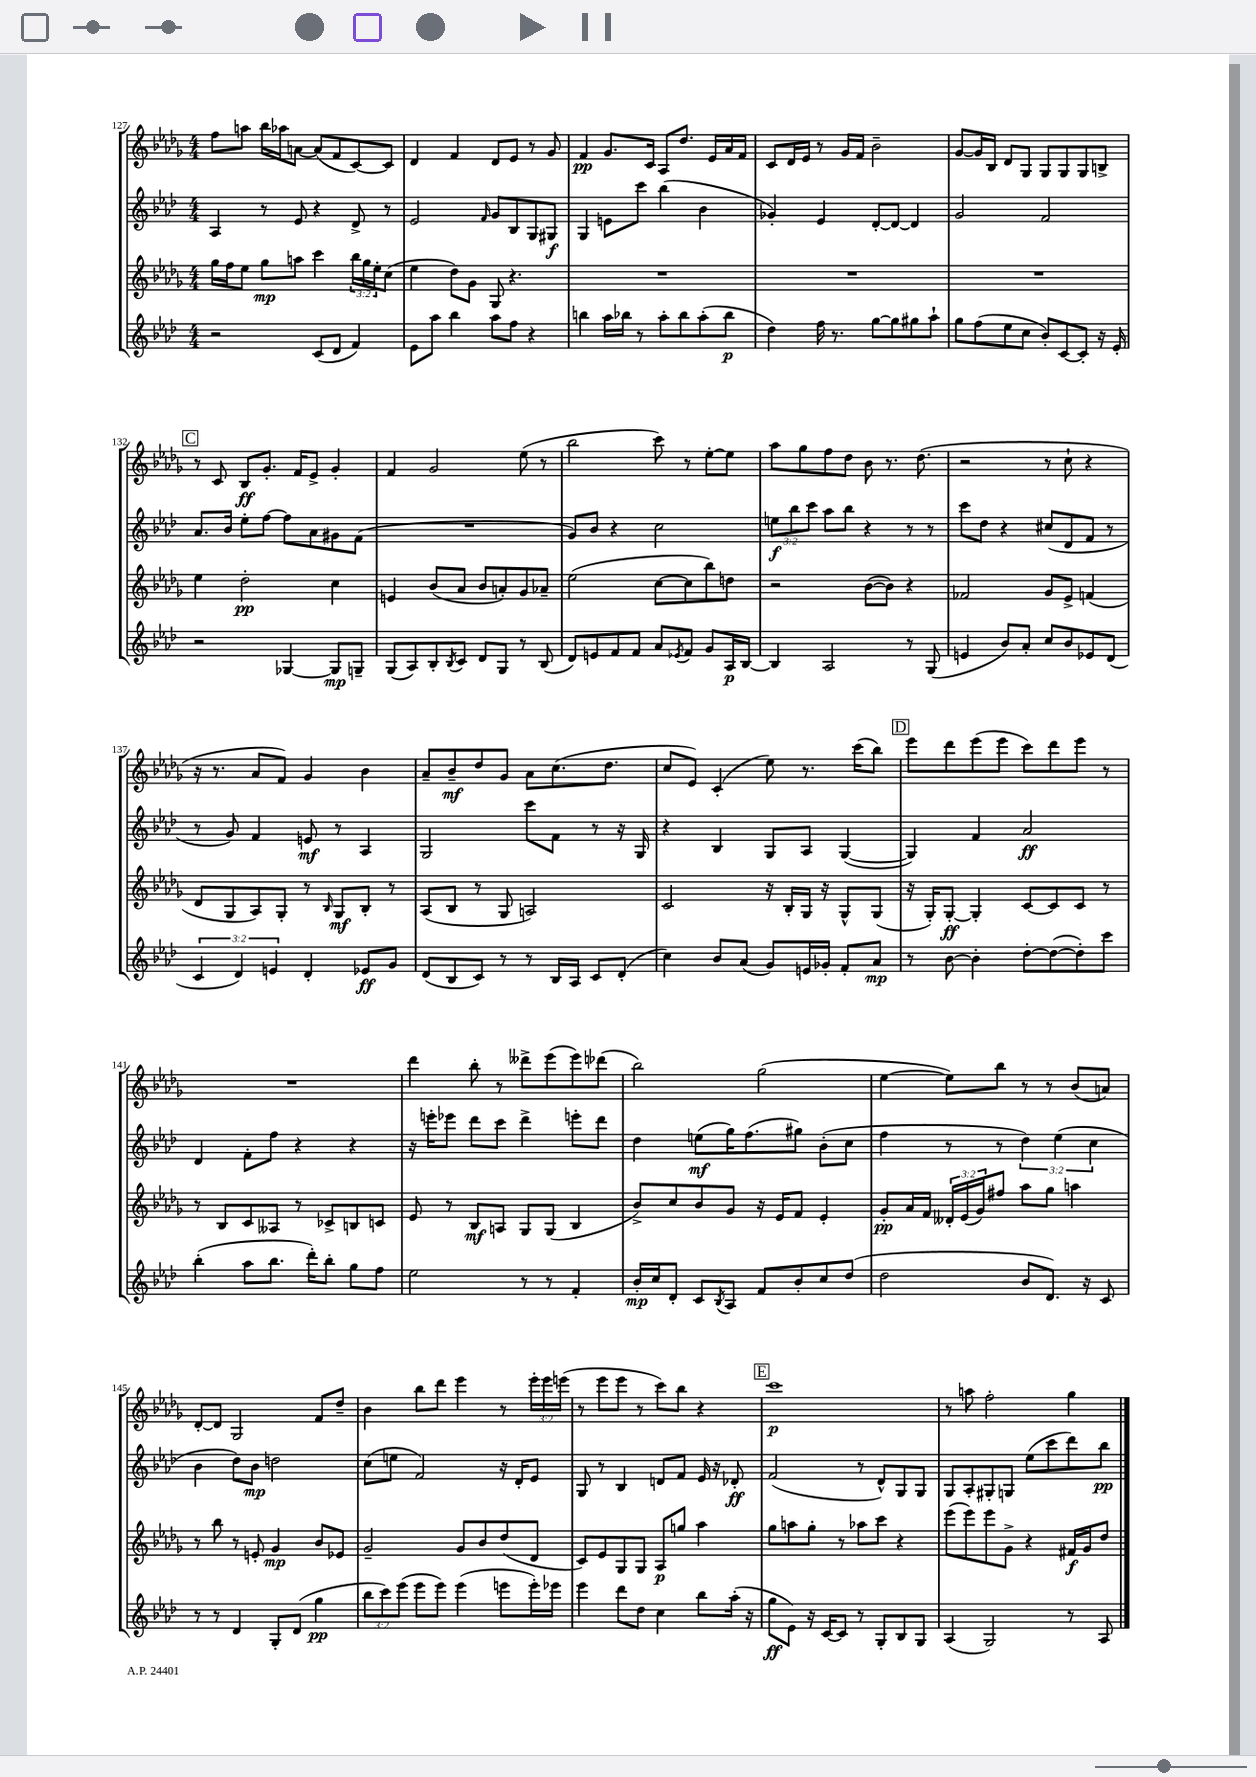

**kern	**kern	**kern	**kern
*staff4	*staff3	*staff2	*staff1
*clefG2	*clefG2	*clefG2	*clefG2
*k[b-e-a-d-]	*k[b-e-a-d-g-]	*k[b-e-a-d-]	*k[b-e-a-d-g-]
*M4/4	*M4/4	*M4/4	*M4/4
2r	16gg-\LL	4A-/	8ff\L
.	16ff\J	.	.
.	8ee-\J	.	8aa\J
.	8gg-\L	8r	16bb-\LL
.	.	.	16aa-\J
.	8aa\J	8e-/	[8a\J
(8c/L	4ccc\	4r	(8a/]L
8d-/J	.	.	8f/
4f/)	24bb-\LL	8d-^/	[8c/)
.	24gg-\	.	.
.	24ee-'\J	.	.
.	(8cc\J	8r	8c/]J
=	=	=	=
8e-\L	4ee-\	2e-/	4d-/
8aa-\J	.	.	.
4bb-\	8dd-\L)	.	4f/
.	8g-\J	.	.
.	.	16qqf/	.
8aa-\L	8G-/	8g/L	8d-/L
8ff\J	4.r	8B-/	8e-/J
4r	.	8G/	8r
.	.	8G#/J	8g-/
=	=	=	=
4bb\	1r	4G/	4f/
16aa-\LL	.	8e\L	8.g-/L
16bb-\JJ	.	.	.
8r	.	8ccc\J	.
.	.	.	16c/Jk
8aa-'\L	.	(4bb-\	8A-/L
8bb-\	.	.	8.dd-/J
(8aa-'\	.	4b-\	.
.	.	.	16e-/LL
8bb-\J	.	.	16a-/
.	.	.	16f/JJ
=	=	=	=
4dd-\)	1r	4g-'/)	8c/L
.	.	.	16d-/L
.	.	.	16e-/JJ
16ff\	.	4e-/	8r
8.r	.	.	.
.	.	.	16g-/LL
.	.	.	16f/JJ
[8gg\L	.	[8d-'/L	2b-~\
8gg\]	.	8d-/_J	.
8gg#\	.	4d-/]	.
8aa-`\J	.	.	.
=	=	=	=
8gg\L	1r	2g/	[8g-/L
(8ff\	.	.	16g-/]L
.	.	.	16B-/JJ
8ee-\	.	.	8d-/L
8cc\J	.	.	8G-/J
8b-'/L)	.	2f/	8G-/L
[8c/	.	.	8G-/
8c'/]J	.	.	8G-/
16r	.	.	8B^/J
16e-'/	.	.	.
=	=	=	=
2r	4ee-\	8.a-/L	8r
.	.	.	8c/
.	.	16b-/Jk	.
.	2dd-'\	8ee-'\L	8B-/L
.	.	[8ff\J	8.g-'/J
[4G-/	.	8ff\]L	.
.	.	.	16f/LK
.	.	8a-\	8e-^/J
8G-/]L	4cc\	8g#\	4g-'/
8G~/J	.	(8f\J	.
=	=	=	=
(8G/L	4e/	1r	4f/
8A-/)	.	.	.
8B-'/	(8b-/L	.	2g-/
8qB-/	.	.	.
8c/J	8a-/J	.	.
8d-/L	8b-/L	.	.
8G/J	8a'/)	.	.
8r	8g-/	.	(8ee-\
(8B-/	8a-~/J	.	8r
=	=	=	=
8d-/L)	(2ee-\	8g/L)	2bb-\
8e/	.	8b-/J	.
8f/	.	4r	.
8f/J	.	.	.
8a-/L	[8cc\L	2cc\	8ccc\)
8qe-/	.	.	.
8f/J	8cc\]	.	8r
8g/L	8bb-\)	.	[8ee-'\L
16A-/L	8dd\J	.	8ee-\]J
[16B-/JJ	.	.	.
=	=	=	=
4B-/]	2r	12ee\L	8aa-\L
.	.	12bb-\	.
.	.	.	8gg-\
.	.	12ccc\J	.
2A-/	.	8aa-\L	8ff\
.	.	8bb-\J	8dd-\J
.	([8b-\L	4r	8b-\
.	8b-\]J)	.	8.r
8r	4r	8r	.
.	.	.	(8.dd-\
(8G/	.	8r	.
=	=	=	=
4e/	2f-/	8ccc\L	2r
.	.	8dd-\J	.
8b-/L)	.	4r	.
8a-'/J	.	.	.
8cc/L	8g-/L	(8cc#/L	8r
8b-/	8e-^/J	8d-/	8cc`\
8e-/	(4f/	8f/J	4r
(8d-/J	.	8r	.
=	=	=	=
6c/	8d-/L	8r	16r
.	.	.	8.r
.	8G-/	8g/)	.
6d-/)	.	.	.
.	8A-/)	4f/	8a-/L
6e/	.	.	.
.	8G-'/J	.	8f/J)
4d-'/	8r	8e/	4g-/
.	16qqB-/	.	.
.	8G-/L	8r	.
8e-/L	8B-'/J	4A-/	4b-\
8g/J	8r	.	.
=	=	=	=
(8d-/L	(8A-/L	2G/	8a-~/L
8B-/	8B-/J	.	8b-~/
8c/J)	8r	.	8dd-/
8r	8G-/	.	8g-/J
8r	2A/)	8ccc\L	8a-\L
16B-/LL	.	8f\J	(8.cc\
16A-/JJ	.	.	.
8c/L	.	8r	.
.	.	.	8.dd-\J
(8d-'/J	.	16r	.
.	.	16G/	.
=	=	=	=
4cc\)	2c/	4r	8cc/L
.	.	.	8e-/J)
8b-/L	.	4B-/	(4c'/
(8a-/J	.	.	.
8g/L)	16r	8G/L	8ee-\)
.	16B-'/LL	.	.
16e/L	16G-/JJ	8A-/J	8.r
16g-'/JJ	16r	.	.
8f'/L	8G-^^/L	([4G/	.
.	.	.	(16ccc\LK
8a-/J	(8G-/J	.	8bb-\J)
=	=	=	=
8r	16r	4G/])	8eee-\L
.	16G-'/LK)	.	.
[8b-\	[8G-'/J	.	8ddd-\
4b-'\]	4G-'/]	4f/	(8eee-\
.	.	.	8eee-\J
[8dd-'\L	[8c/L	2a-/	8ccc\L)
(8dd-\_	8c/]	.	8ddd-\
8dd-'\])	8c/J	.	8eee-\J
8ccc\J	8r	.	8r
=	=	=	=
(4bb-'\	8r	4d-/	1r
.	8B-/L	.	.
8aa-\L	8c/	8f'\L	.
8.bb-\J	8A--/J	8ff\J	.
.	8r	4r	.
16ddd-'\LK)	.	.	.
8bb-'\J	8c-^/L	.	.
8gg\L	8B/	4r	.
8ff\J	8c/J	.	.
=	=	=	=
2ee-\	8e-/	16r	4ddd-\
.	.	16eee'\LK	.
.	8r	8eee-\J	.
.	8B-/L	8ddd-\L	8bb-'\
.	8A/J	8ccc\J	8r
8r	8G-/L	4ddd-^\	8ddd--^\L
8r	(8G-/J	.	(8eee-\
4f'/	4B-/	8eee'\L	8eee-\)
.	.	8ddd-\J	(8ddd-\J
=	=	=	=
16b-'/LL	8b-^/L)	4dd-\	2bb-\)
16cc/J	.	.	.
8d-'/J	8cc/	.	.
8c/L	8b-/	(8ee\L	.
8qB-/	.	.	.
8A-/J	8g-/J	16gg\K)	.
.	.	(8.ff\	.
8f/L	16r	.	(2gg-\
.	16e-/LK	.	.
8b-'/	8f/J	8gg#\J)	.
8cc/	4e-'/	(8b-'\L	.
(8dd-/J	.	8cc\J	.
=	=	=	=
2dd-\	8g-'/L	4ff\	[4ee-\
.	16a-/L	.	.
.	16f/JJ	.	.
.	24d--'/LL	8r	8ee-\]L)
.	(24e-/	.	.
.	24g-/J)	.	.
.	8ff#/J	8r	8bb-\J
8b-/L	8aa-\L	6dd-\)	8r
8.d-/J)	8gg-\J	.	8r
.	.	(6ee-\	.
.	4aa\	.	(8b-/L
16r	.	.	.
.	.	6cc\	.
8c/	.	.	8a/J)
=	=	=	=
8r	8r	4b-\	[8d-'/L
8r	8bb-\	.	8d-/]J
4d-/	8r	8dd-\L)	2G-/
.	8e'/	8b-\J	.
8G'/L	4g-/	2dd\	.
(8d-/J	.	.	.
4gg\	8b-/L	.	8f/L
.	8e-/J	.	8dd-~/J
=	=	=	=
12bb-\L	2g-~/	(8cc\L	4b-\
12ccc\)	.	.	.
.	.	8ee\J	.
(12eee-\J	.	.	.
8eee-\L	.	2f/)	8bb-\L
8eee-\J)	.	.	8ddd-\J
(4eee-\	8g-/L	.	4eee-\
.	8b-/	.	.
8eee\L	(8dd-/	16r	8r
.	.	16d-'/LK	.
16eee'\L)	8d-/J	8e-/J	24eee-'\LL
.	.	.	24eee-\
16eee-\JJ	.	.	.
.	.	.	(24eee\JJ
=	=	=	=
4eee-\	8c/L)	8G/	8r
.	8e-/	8r	8eee-\L
8ddd-\L	8G-/	4B-/	8eee-\J
8dd-\J	8G-/J	.	8r
4cc\	8A-/L	8d/L	8ccc\L)
.	8gg/J	8f/J	8bb-\J
8bb-\L	4aa-\	16e-/	4r
.	.	16r	.
(16aa-'\Jk	.	8d-'/	.
16r	.	.	.
=	=	=	=
8gg\L	8gg-\L	(2f/	1ccc
8e-\J)	8aa\	.	.
16r	8gg-'\J	.	.
[16c/LK	.	.	.
8c/]J	8r	.	.
8r	8aa-\L	8r	.
8G'/L	8ccc\J	8d-^^/L)	.
8B-/	4r	8G/	.
8G/J	.	8G/J	.
=	=	=	=
(4A-/	(8eee-\L	8G/L	8r
.	8eee-\)	8A-'/	8aa\
2G/)	8eee-\	8G#'/	2ff'\
.	8g-^\J	8G/J	.
.	4r	(8ee-\L	.
.	.	8ccc\	.
8r	16f#/LL	8ddd-\)	4gg-\
.	16g-/J	.	.
8A-/	8dd-/J	8bb-\J	.
==	==	==	==
*-	*-	*-	*-
